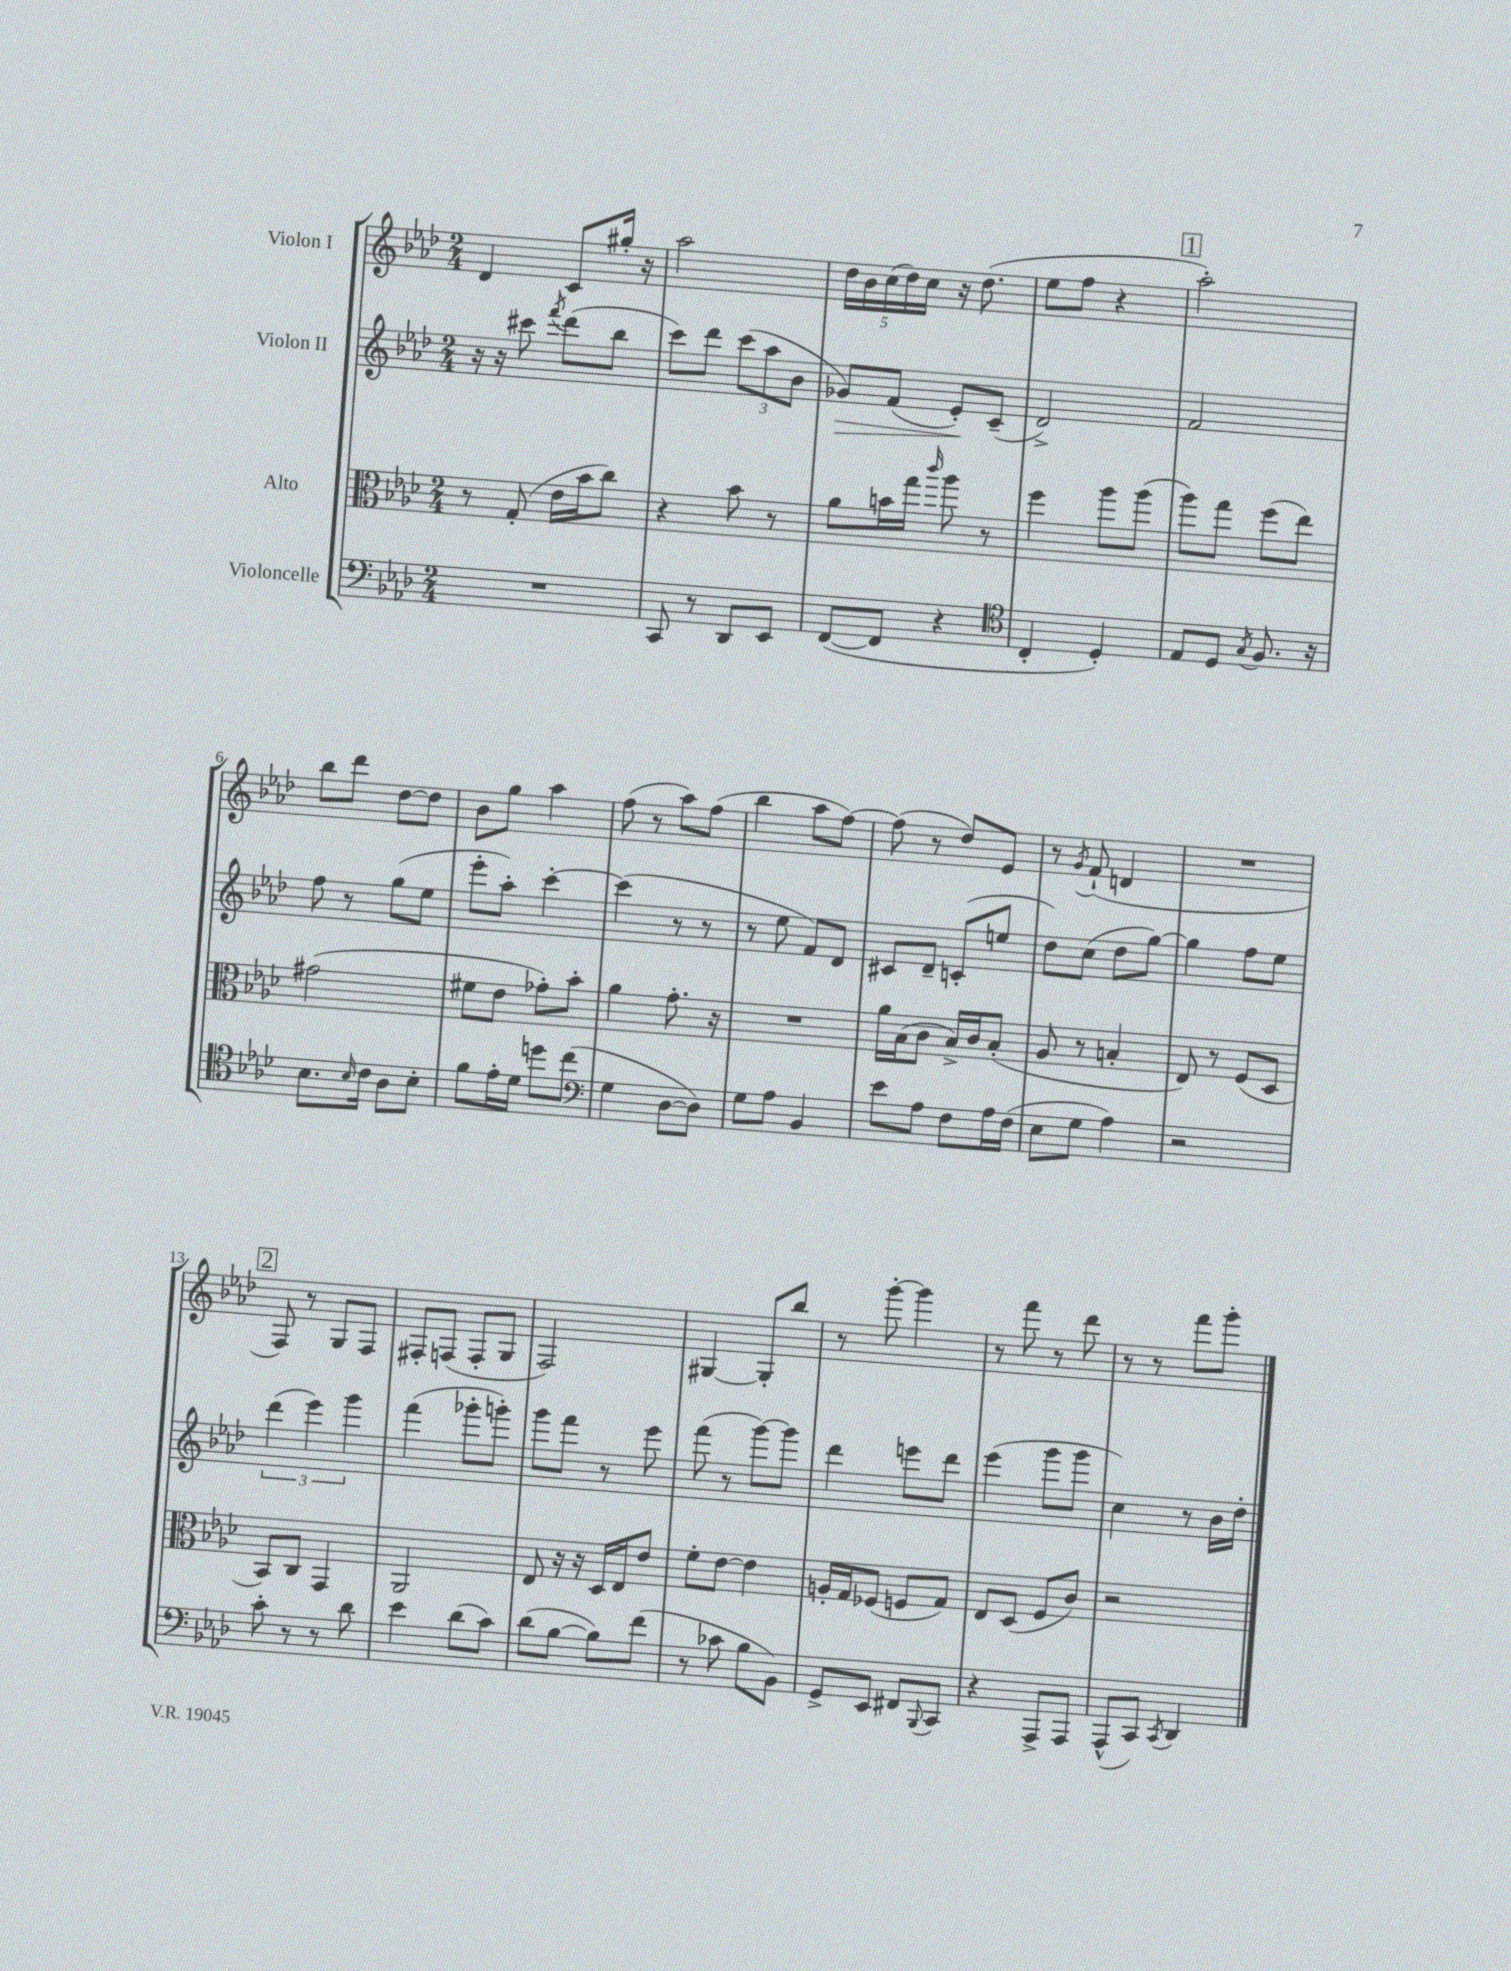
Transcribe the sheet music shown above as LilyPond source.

<<
\new StaffGroup <<
\new Staff = "s0" \with { instrumentName = "Violon I" } {
    \clef treble \key aes \major \numericTimeSignature \time 2/4
    des'4 c'8 gis''16-. r16 |
    aes''2 |
    \tuplet 5/4 { des''16 bes'16 c''16( des''16) c''16 } r16 des''8.( |
    ees''8 f''8 r4 |
    \mark \markup { \box "1" } aes''2-.) |
    bes''8 des'''8 des''8~ des''8 |
    bes'8 g''8 aes''4 |
    f''8( r8 aes''8) f''8( |
    bes''4 aes''8 f''8~) |
    f''8( r8 des''8) ees'8 |
    r8 \acciaccatura { g'8 } f'8-!( d'4 |
    R2 |
    \mark \markup { \box "2" } f8) r8 g8 f8 |
    fis8-. f8( f8-. g8 |
    f2) |
    gis4~ gis8-. bes''8 |
    r8 g'''8~-. g'''4 |
    r8 f'''8 r8 des'''8 |
    r8 r8 f'''8 g'''8-. \bar "|." |
}
\new Staff = "s1" \with { instrumentName = "Violon II" } {
    \clef treble \key aes \major \numericTimeSignature \time 2/4
    r16 r16 cis'''8 \acciaccatura { f'''8 } des'''8( bes''8 |
    c'''8) des'''8 \tuplet 3/2 { c'''8( aes''8 bes'8 } |
    ges'8\>) f'8( ees'8-.\!) c'8--( |
    des'2->) |
    \mark \markup { \box "1" } f'2 |
    f''8 r8 g''8( ees''8 |
    ees'''8-. aes''8-.) c'''4~-. |
    c'''4( r8 r8 |
    r8 ees''8 f'8) des'8 |
    cis'8 des'8-- c'8-.( e''8 |
    des''8) c''8( des''8 g''8~) |
    g''4 f''8 ees''8 |
    \mark \markup { \box "2" } \tuplet 3/2 { des'''4( ees'''4) g'''4 } |
    f'''4( ges'''8-. g'''8-.) |
    g'''8 f'''8 r8 ees'''8 |
    f'''8( r8 g'''8~) g'''8 |
    des'''4 e'''8 des'''8 |
    ees'''4( g'''8 g'''8 |
    c''4) r8 bes'16 des''16-. \bar "|." |
}
\new Staff = "s2" \with { instrumentName = "Alto" } {
    \clef alto \key aes \major \numericTimeSignature \time 2/4
    r8 g8-.( ees'16 bes'16 c''8) |
    r4 bes'8 r8 |
    aes'8 b'16 g''16 \grace { c'''16 } aes''8 r8 |
    f''4 aes''8 aes''8( |
    \mark \markup { \box "1" } aes''8) g''8 f''8( ees''8) |
    gis'2( |
    fis'8 ees'8 ges'8-.) bes'8-. |
    aes'4 g'8.-. r16 |
    R2 |
    aes'16 bes16( c'8 bes16->) c'16 bes8-.( |
    aes8 r8 b4-. |
    ees8) r8 f8( des8 |
    \mark \markup { \box "2" } bes,8) c8 g,4 |
    aes,2 |
    ees8 r16 r16 des16 ees16 ees'8 |
    f'8-. ees'8~ ees'4 |
    a16-. g16 fes8( f8 g8) |
    ees8 des8( f8 c'8) |
    r2 \bar "|." |
}
\new Staff = "s3" \with { instrumentName = "Violoncelle" } {
    \clef bass \key aes \major \numericTimeSignature \time 2/4
    R2 |
    c,8 r8 des,8 ees,8 |
    f,8~( f,8 r4 |
    \clef tenor c4-. des4-.) |
    \mark \markup { \box "1" } ees8 des8 \acciaccatura { g8 } f8. r16 |
    bes8. \grace { bes16 } c'16 aes8 bes8-. |
    f'8 ees'16-. des'16 d''8 c''8( |
    \clef bass g4 des8~ des8) |
    g8 aes8 bes,4 |
    ees'8 aes8 f8 aes16 f16( |
    ees8 g8 aes4) |
    r2 |
    \mark \markup { \box "2" } c'8-. r8 r8 des'8 |
    ees'4 des'8( c'8) |
    des'8( bes8~ bes8) f'8( |
    r8 ces'8 bes8 bes,8) |
    g,8-> ees,8 fis,8 \appoggiatura { bes,,8 } c,8 |
    r4 aes,,8-> aes,,8 |
    aes,,8-^( c,8) \acciaccatura { c,8 } des,4 \bar "|." |
}
>>
>>
